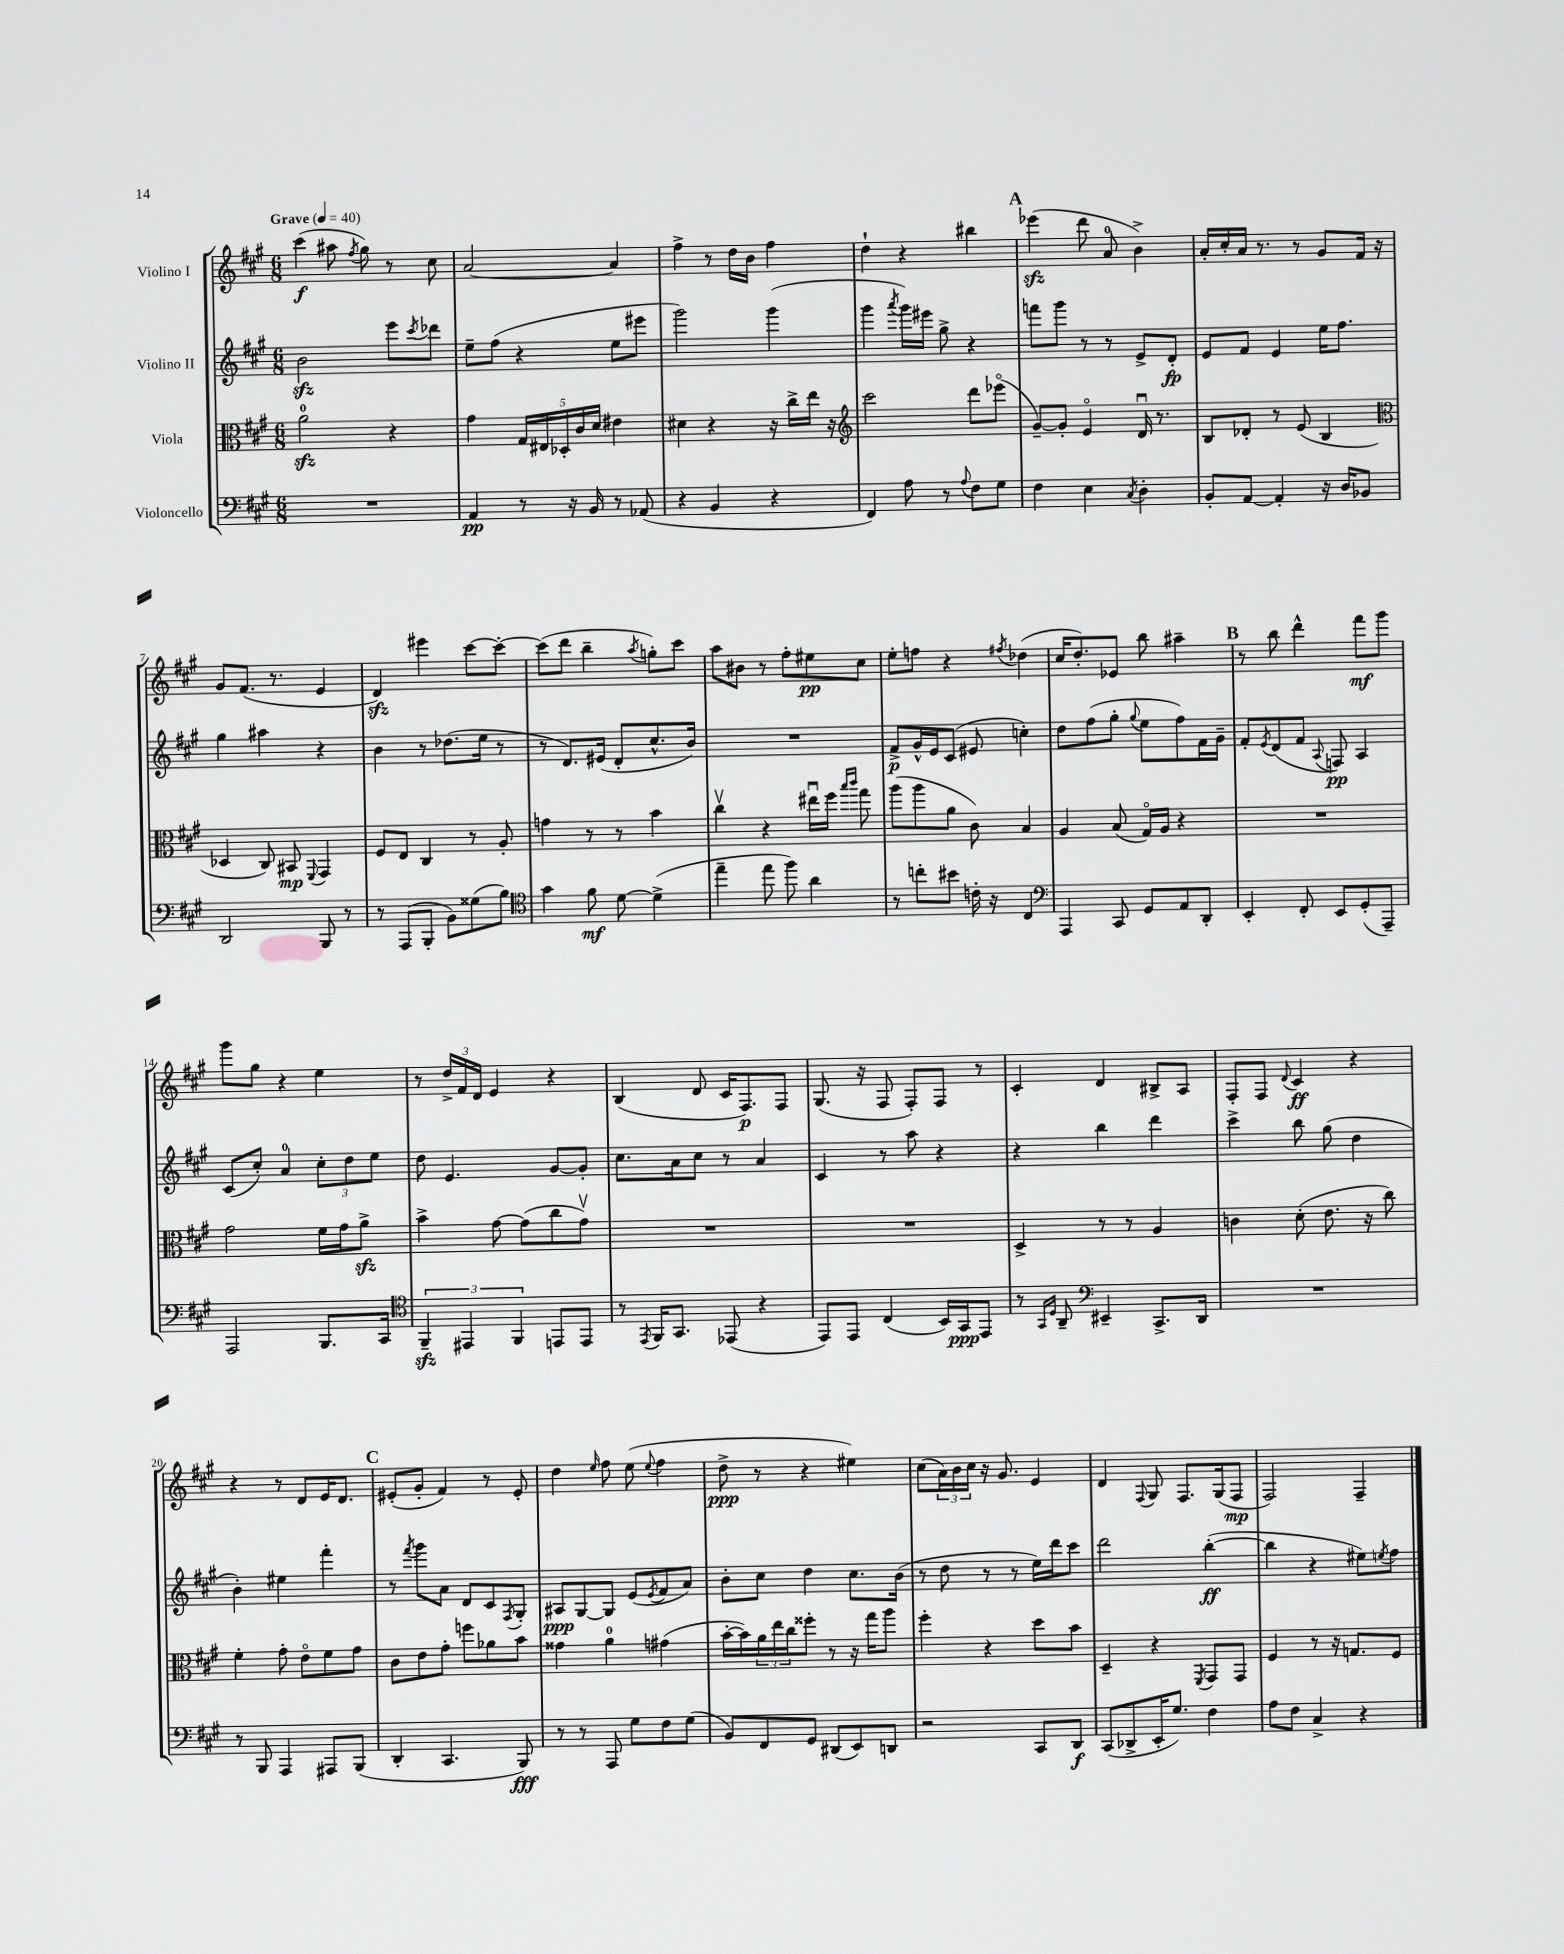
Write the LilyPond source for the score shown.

<<
\new StaffGroup <<
\new Staff = "s0" \with { instrumentName = "Violino I" } {
    \clef treble \key a \major \numericTimeSignature \time 6/8 \tempo "Grave" 4 = 40
    cis'''4\f( ais''8 \acciaccatura { fis''8 } gis''8) r8 cis''8 |
    a'2~ a'4 |
    fis''4-> r8 d''16 b'16 fis''4 |
    d''4-! r4 bis''4 |
    \mark \markup { \bold "A" } ees'''4\sfz( d'''8 a'8-0 b'4->) |
    a'16-. cis''16-. a'16 r8. r8 gis'8 fis'16 r16 |
    gis'8 fis'8.( r8. e'4 |
    d'4\sfz) eis'''4 cis'''8~ cis'''8~-. |
    cis'''8( d'''8 b''4-- \acciaccatura { a''8 } g''8-.) cis'''8 |
    a''8 bis'8 r8 fis''8-. eis''8\pp cis''8 |
    e''8-. f''8 r4 \acciaccatura { fis''8 } des''4( |
    cis''16 d''8.-.) ees'8 b''8 ais''4-- |
    \mark \markup { \bold "B" } r8 b''8 d'''4-^ fis'''8\mf gis'''8 |
    gis'''8 gis''8 r4 e''4 |
    r8 \tuplet 3/2 { d''16-> fis'16 d'16 } e'4 r4 |
    b4( d'8 cis'16 fis8.\p) fis8 |
    gis8.( r16 fis8 fis8-.) fis8 r8 |
    cis'4-. d'4 bis8-> a8 |
    fis8-. fis8 \appoggiatura { d'8 } cis'4\ff r4 |
    r4 r8 d'8 e'16 d'8. |
    \mark \markup { \bold "C" } eis'8-.( gis'8-. fis'4) r8 eis'8-. |
    d''4 \grace { e''16 } fis''8 e''8( \appoggiatura { e''8 } fis''4 |
    d''8->\ppp r8 r4 eis''4) |
    cis''8( \tuplet 3/2 { a'16) b'16 cis''16 } r16 gis'8. e'4 |
    d'4 \appoggiatura { fis8 } gis8 fis8. gis16( fis8\mp |
    fis2) fis4-- \bar "|." |
}
\new Staff = "s1" \with { instrumentName = "Violino II" } {
    \clef treble \key a \major \numericTimeSignature \time 6/8
    b'2\sfz e'''8 \acciaccatura { cis'''8 } des'''8 |
    e''8-- fis''8( r4 e''8 eis'''8 |
    gis'''2) gis'''4( |
    gis'''4 \acciaccatura { a'''8 } gis'''16) eis'''16 gis''8-> r4 |
    \mark \markup { \bold "A" } f'''8 gis'''8 r8 r8 e'8-> d'8-.\fp |
    e'8 fis'8 e'4 e''16 fis''8. |
    gis''4 ais''4 r4 |
    b'4 r8 des''8.( e''16 r8 |
    r8 d'8.) eis'16( d'8-. cis''8.-^ b'16) |
    R2. |
    fis'8->\p gis'16-^ e'16 cis'8( eis'8 c''4-.) |
    d''8 fis''8( gis''8-. \appoggiatura { gis''8 } e''8 fis''8) fis'16 gis'16-- |
    \mark \markup { \bold "B" } fis'8-. \acciaccatura { e'8 } d'8( fis'8 \appoggiatura { a8 } f8\pp) a4 |
    cis'8( cis''8-.) a'4-0 \tuplet 3/2 { cis''8-. d''8 e''8 } |
    d''8 e'4. gis'8~ gis'8-. |
    cis''8. a'16 cis''8 r8 a'4 |
    cis'4 r8 a''8 r4 |
    r4 b''4 d'''4 |
    cis'''4-> b''8 gis''8( d''4 |
    b'4-.) eis''4 fis'''4-. |
    \mark \markup { \bold "C" } r8 \acciaccatura { fis'''8 } gis'''8 a'8 d'8 cis'8 \acciaccatura { fis8 } gis8-. |
    ais8\ppp gis8~ gis8 e'8( \acciaccatura { e'8 } fis'8 a'8) |
    b'8-. cis''8 d''4 cis''8. b'16( |
    r8 d''8 r8 r8 e''16) d'''16 cis'''8 |
    d'''2 b''4~-.\ff( |
    b''4 r4 eis''8) \acciaccatura { e''8 } fis''8 \bar "|." |
}
\new Staff = "s2" \with { instrumentName = "Viola" } {
    \clef alto \key a \major \numericTimeSignature \time 6/8
    a'2-0\sfz r4 |
    gis'4 \tuplet 5/4 { gis16 eis16 des16-. cis'16 d'16 } eis'4 |
    dis'4 r4 r16 cis''16-> e''16 r16 |
    \clef treble cis'''2 d'''8 ees'''8\flageolet( |
    \mark \markup { \bold "A" } gis'8~--) gis'8-. e'4\flageolet d'16\downbow r8. |
    b8 des'8-. r8 e'8( b4 |
    \clef alto des4 cis8) bis,8\mp \appoggiatura { fis,8 } gis,4 |
    fis8 e8 cis4 r8 a8-. |
    g'4 r8 r8 b'4 |
    cis''4\upbow r4 eis''16\downbow fis''16 \grace { b''16 cis'''16 } gis''8 |
    a''8( a''8 a'8 cis'8) b4 |
    a4 b8( gis16\flageolet) a16 r4 |
    \mark \markup { \bold "B" } R2. |
    gis'2 fis'16 gis'16 a'8->\sfz |
    b'4-> gis'8~ gis'8( cis''8 gis'8\upbow) |
    R2. |
    R2. |
    d4-> r8 r8 a4 |
    c'4 d'8-.( e'8. r16 cis''8) |
    fis'4-. gis'8-. e'8\flageolet fis'8 gis'8 |
    \mark \markup { \bold "C" } cis'8 e'8 gis'8-. f''8 aes'8 b'8 |
    gisis'4 a'4-0 gis'4( |
    b'16~-. b'16) \tuplet 3/2 { a'16 e''16 cis''16 } fisis''8-. r8 r16 gis''16 a''8 |
    fis''4-. r4 d''8 b'8 |
    d4-- r4 \acciaccatura { fis,8 } gis,8 gis,8 |
    fis4 r8 r16 g8. fis8 \bar "|." |
}
\new Staff = "s3" \with { instrumentName = "Violoncello" } {
    \clef bass \key a \major \numericTimeSignature \time 6/8
    R2. |
    a,4\pp r8 r16 b,16 r8 aes,8( |
    r4 b,4 r4 |
    fis,4) a8 r8 \appoggiatura { a8 } fis8 gis8 |
    \mark \markup { \bold "A" } fis4 e4 \acciaccatura { cis8 } d4-. |
    b,8-. a,8~ a,4-. r16 d16 bes,8 |
    d,2 b,,8 r8 |
    r8 a,,8( b,,8-. b,8) gisis8( b8) |
    \clef tenor gis'4 fis'8\mf d'8~ d'4->( |
    e''4-- e''8 fis''8) a'4 |
    r8 c''8-. bis'8 c'16-. r16 cis4 |
    \clef bass a,,4 cis,8 gis,8 a,8 d,8-. |
    \mark \markup { \bold "B" } e,4-. fis,8-. e,8 gis,8-.( a,,8--) |
    a,,2 b,,8. cis,16 |
    \clef tenor \tuplet 3/2 { fis,4--\sfz eis,4 fis,4 } e,8 e,8 |
    r8 \acciaccatura { e,8 } fis,16 gis,8. ees,8( r4 |
    e,8) e,8 cis4( b,16) gis,16\ppp e,8 |
    r8 \grace { gis,16 d16 } a,8-- \clef bass eis,4-- cis,8.-> d,16 |
    R2. |
    r8 b,,8 a,,4 ais,,8 b,,8( |
    \mark \markup { \bold "C" } d,4-. cis,4. b,,8\fff) |
    r8 r8 a,,8 gis8 fis8 gis8( |
    b,8) fis,8 gis,8 dis,8( e,8) d,8 |
    r2 cis,8 d,8\f |
    cis,8( des,8-> e,16-. gis8.) fis4 |
    a8 fis8 cis4-> r4 \bar "|." |
}
>>
>>
